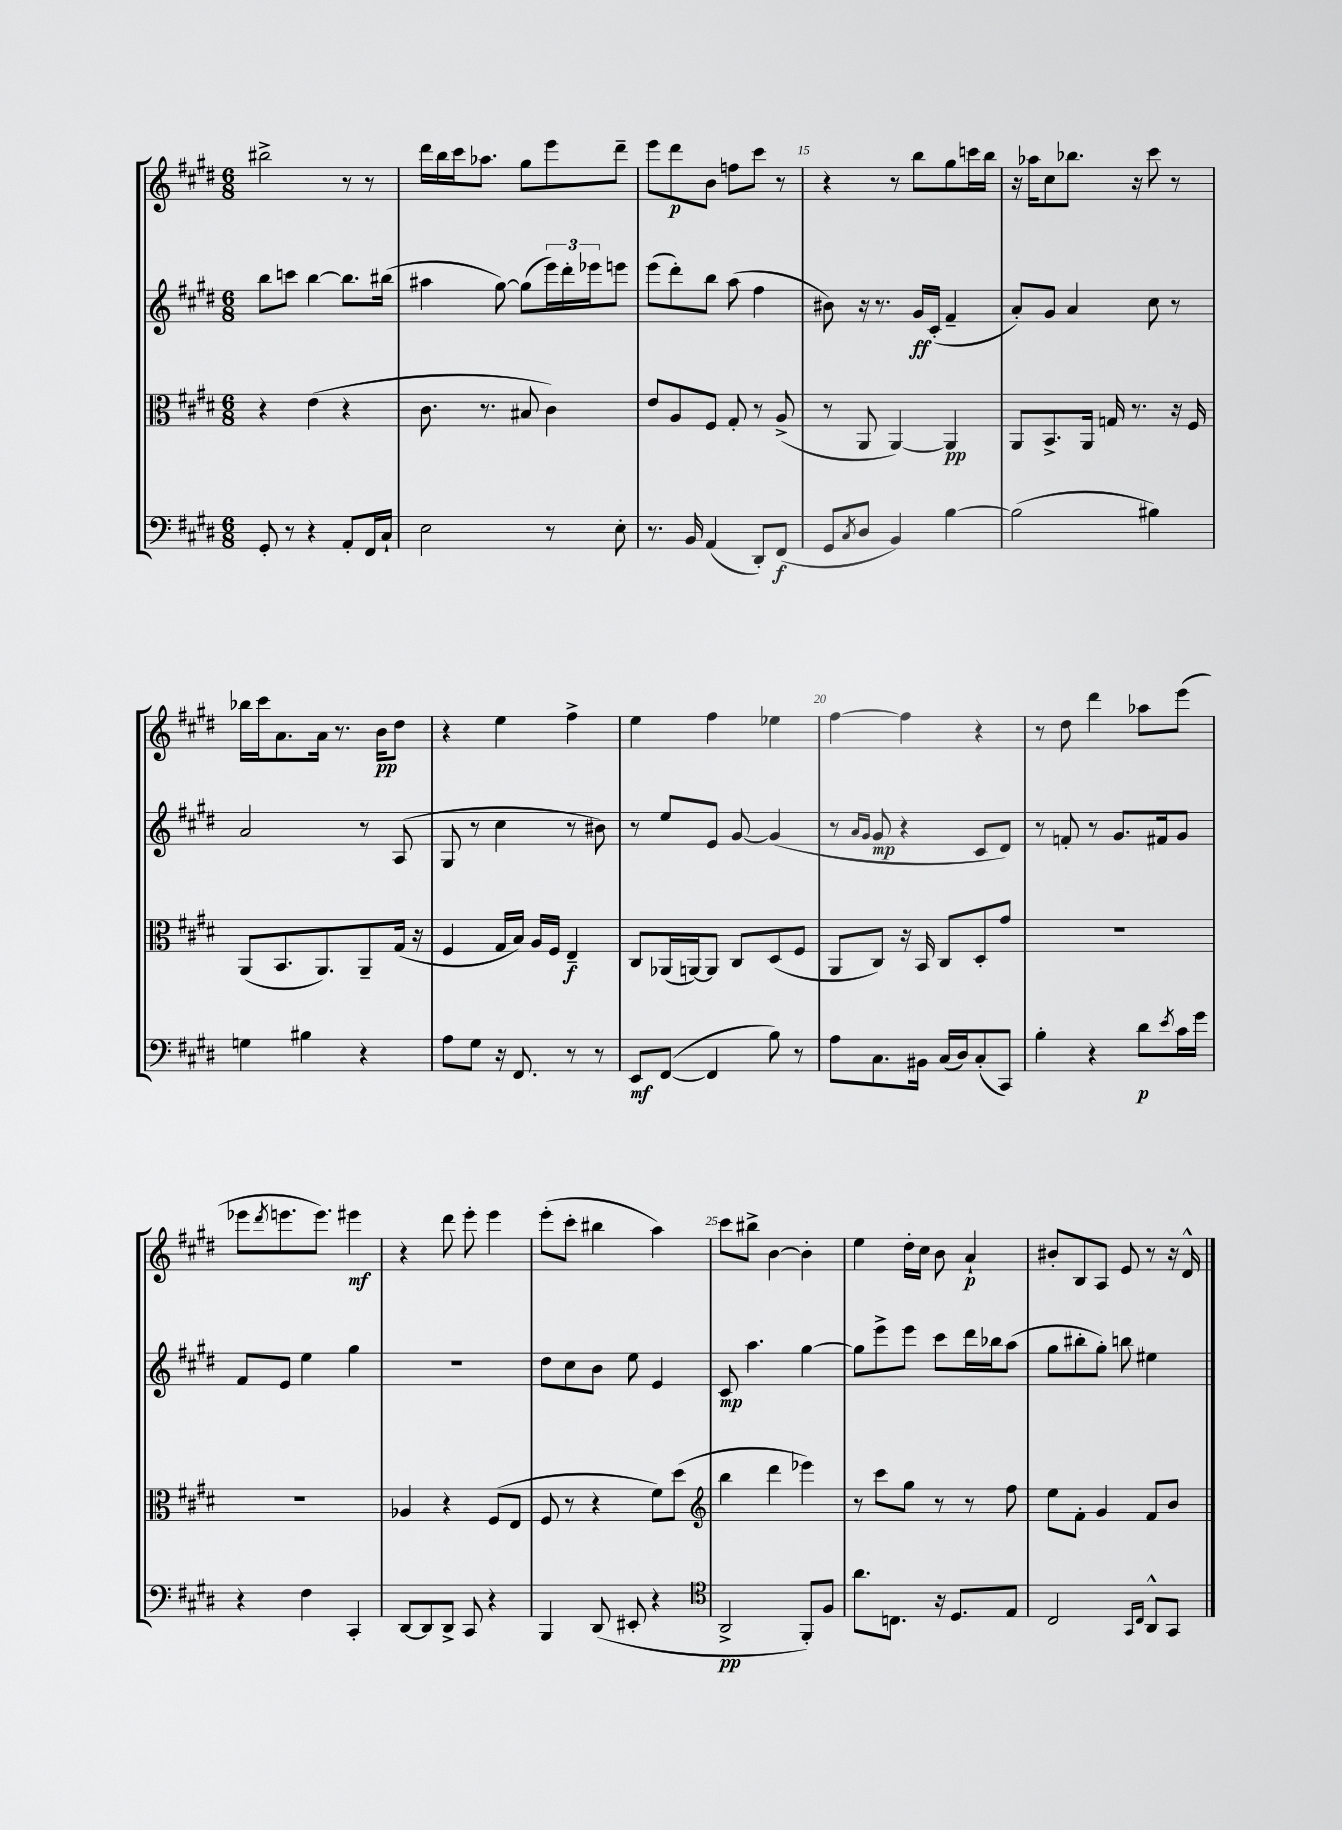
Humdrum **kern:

**kern	**dynam	**kern	**dynam	**kern	**dynam	**kern	**dynam
*part4	*part4	*part3	*part3	*part2	*part2	*part1	*part1
*staff4	*staff4	*staff3	*staff3	*staff2	*staff2	*staff1	*staff1
*clefF4	*	*clefC3	*	*clefG2	*	*clefG2	*
*k[f#c#g#d#]	*	*k[f#c#g#d#]	*	*k[f#c#g#d#]	*	*k[f#c#g#d#]	*
*M6/8	*	*M6/8	*	*M6/8	*	*M6/8	*
=12	=12	=12	=12	=12	=12	=12	=12
8GG#'/	.	4r	.	8bb\L	.	2bb#X^\	.
8r	.	.	.	8cccn\J	.	.	.
4r	.	(4e\	.	[4bb\	.	.	.
8AA'/L	.	4r	.	8.bb\L]	.	8r	.
16FF#/L	.	.	.	.	.	8r	.
16C#`/JJ	.	.	.	(16bb#X\Jk	.	.	.
=13	=13	=13	=13	=13	=13	=13	=13
2E\	.	8.c#\	.	4aa#X\	.	16ddd#\LL	.
.	.	.	.	.	.	16bb\	.
.	.	.	.	.	.	16ccc#\J	.
.	.	8.r	.	.	.	8.aa-X\J	.
.	.	.	.	[8gg#\)	.	.	.
.	.	8B#X/	.	(8gg#\L]	.	8gg#\L	.
8r	.	4c#\)	.	24eee\L)	.	8eee\	.
.	.	.	.	24ddd#'\	.	.	.
.	.	.	.	24eee-X\J	.	.	.
8E'\	.	.	.	8eeen\J	.	8ddd#~\J	.
=14	=14	=14	=14	=14	=14	=14	=14
8.r	.	8e/L	.	(8eee\L	.	8eee\L	.
.	.	8A/	.	8ddd#'\)	.	8ddd#\	p
16BB/	.	.	.	.	.	.	.
(4AA/	.	8F#/J	.	8bb\J	.	8b\J	.
.	.	8G#'/	.	(8aa\	.	8ffn\L	.
8DD#'/L)	.	8r	.	4ff#\	.	8ccc#\J	.
(8FF#/J	f	(8A^/	.	.	.	8r	.
=15	=15	=15	=15	=15	=15	=15	=15
8GG#/L	.	8r	.	8b#X\)	.	4r	.
8qC#/	.	.	.	.	.	.	.
8D#/J	.	8AA/	.	16r	.	.	.
.	.	.	.	8.r	.	.	.
4BB/)	.	[4AA/)	.	.	.	8r	.
.	.	.	.	16g#/LL	ff	8bb\L	.
.	.	.	.	(16c#'/JJ	.	.	.
[4B\	.	4AA/]	pp	4f#~/	.	8gg#\	.
.	.	.	.	.	.	16cccn\L	.
.	.	.	.	.	.	16bb\JJ	.
=16	=16	=16	=16	=16	=16	=16	=16
(2B\]	.	8AA/L	.	8a'/L)	.	16r	.
.	.	.	.	.	.	16aa-X\KL	.
.	.	8.BB^/	.	8g#/J	.	8cc#\	.
.	.	.	.	4a/	.	8.bb-X\J	.
.	.	16AA/Jk	.	.	.	.	.
.	.	16Gn/	.	.	.	.	.
.	.	8.r	.	.	.	16r	.
4B#X\)	.	.	.	8cc#\	.	8ccc#\	.
.	.	16r	.	8r	.	8r	.
.	.	16F#/	.	.	.	.	.
!!LO:LB:g=z
=17	=17	=17	=17	=17	=17	=17	=17
4Gn\	.	(8AA/L	.	2a/	.	16bb-X\LL	.
.	.	.	.	.	.	16ccc#\J	.
.	.	8.BB/	.	.	.	8.a\	.
4B#X\	.	.	.	.	.	.	.
.	.	8.AA/)	.	.	.	16a\Jk	.
.	.	.	.	.	.	8.r	.
4r	.	8AA~/	.	8r	.	.	.
.	.	.	.	.	.	16b\KL	pp
.	.	(16G#/Jk	.	(8A/	.	8dd#\J	.
.	.	16r	.	.	.	.	.
=18	=18	=18	=18	=18	=18	=18	=18
8A\L	.	4F#/	.	8G#/	.	4r	.
8G#\J	.	.	.	8r	.	.	.
16r	.	16G#/LL	.	4cc#\	.	4ee\	.
8.FF#/	.	16B/JJ)	.	.	.	.	.
.	.	16A/LL	.	.	.	.	.
.	.	16F#/JJ	.	.	.	.	.
8r	.	4E~/	f	8r	.	4ff#^\	.
8r	.	.	.	8b#X\)	.	.	.
=19	=19	=19	=19	=19	=19	=19	=19
8EE/L	mf	8C#/L	.	8r	.	4ee\	.
([8FF#/J	.	(16AA-X/L	.	8ee/L	.	.	.
.	.	[16AAn/J)	.	.	.	.	.
4FF#/]	.	8AA/J]	.	8e/J	.	4ff#\	.
.	.	8C#/L	.	[8g#/	.	.	.
8B\)	.	(8D#/	.	(4g#/]	.	4ee-X\	.
8r	.	8F#/J	.	.	.	.	.
=20	=20	=20	=20	=20	=20	=20	=20
8A\L	.	8AA/L	.	8r	.	[4ff#\	.
.	.	.	.	16qqa/LL	.	.	.
.	.	.	.	16qqg#/JJ	.	.	.
8.C#\	.	8C#/J)	.	8g#/	mp	.	.
.	.	16r	.	4r	.	4ff#\]	.
16BB#X\Jk	.	16BB/	.	.	.	.	.
(16C#/LL	.	8C#/L	.	.	.	.	.
16D#/J)	.	.	.	.	.	.	.
(8C#'/	.	8D#'/	.	8c#/L	.	4r	.
8CC#/J)	.	8g#/J	.	8d#/J)	.	.	.
=21	=21	=21	=21	=21	=21	=21	=21
4B'\	.	2.r	.	8r	.	8r	.
.	.	.	.	8fn'/	.	8dd#\	.
4r	.	.	.	8r	.	4ddd#\	.
.	.	.	.	8.g#/L	.	.	.
8d#\L	p	.	.	.	.	8aa-X\L	.
.	.	.	.	16f#X/k	.	.	.
8qe/	.	.	.	.	.	.	.
16c#\L	.	.	.	8g#/J	.	(8eee\J	.
16g#\JJ	.	.	.	.	.	.	.
!!LO:LB:g=z
=22	=22	=22	=22	=22	=22	=22	=22
4r	.	2.r	.	8f#/L	.	8eee-X\L	.
.	.	.	.	.	.	8qddd#/	.
.	.	.	.	8e/J	.	8.eeen\	.
4F#\	.	.	.	4ee\	.	.	.
.	.	.	.	.	.	8.eee\J)	.
4CC#'/	.	.	.	4gg#\	.	4eee#X\	mf
=23	=23	=23	=23	=23	=23	=23	=23
[8DD#/L	.	4A-X/	.	2.r	.	4r	.
8DD#/]	.	.	.	.	.	.	.
8DD#^/J	.	4r	.	.	.	8ddd#\	.
8CC#/	.	.	.	.	.	8eee'\	.
4r	.	(8F#/L	.	.	.	4eee\	.
.	.	8E/J	.	.	.	.	.
=24	=24	=24	=24	=24	=24	=24	=24
4BBB/	.	8F#/	.	8dd#\L	.	(8eee'\L	.
.	.	8r	.	8cc#\	.	8ccc#'\J	.
(8DD#/	.	4r	.	8b\J	.	4bb#X\	.
8EE#X'/	.	.	.	8ee\	.	.	.
4r	.	8f#\L)	.	4e/	.	4aa\)	.
.	.	(8dd#\J	.	.	.	.	.
=25	=25	=25	=25	=25	=25	=25	=25
*clefC4	*	*clefG2	*	*	*	*	*
2AA^/	pp	4bb\	.	8c#/	mp	8ccc#\L	.
.	.	.	.	4.aa\	.	8bb#X^\J	.
.	.	4ddd#\	.	.	.	[4b\	.
8FF#'/L)	.	4eee-X\)	.	[4gg#\	.	4b'\]	.
8F#/J	.	.	.	.	.	.	.
=26	=26	=26	=26	=26	=26	=26	=26
8.a\L	.	8r	.	8gg#\L]	.	4ee\	.
.	.	8ccc#\L	.	8eee^\	.	.	.
8.Cn\J	.	.	.	.	.	.	.
.	.	8gg#\J	.	8eee\J	.	16dd#'\LL	.
.	.	.	.	.	.	16cc#\JJ	.
16r	.	8r	.	8ccc#\L	.	8b\	.
8.D#/L	.	.	.	.	.	.	.
.	.	8r	.	16ddd#\L	.	4a`/	p
.	.	.	.	16bb-X\J	.	.	.
8E/J	.	8ff#\	.	(8aa\J	.	.	.
=27	=27	=27	=27	=27	=27	=27	=27
2C#/	.	8ee\L	.	8gg#\L	.	8b#X'/L	.
.	.	8f#'\J	.	8bb#X'\	.	8B/	.
.	.	4g#/	.	8gg#'\J)	.	8A/J	.
.	.	.	.	8bbn\	.	8e/	.
16qqGG#/LL	.	.	.	.	.	.	.
16qqC#/JJ	.	.	.	.	.	.	.
8AA^^/L	.	8f#/L	.	4ee#X\	.	8r	.
8GG#/J	.	8b/J	.	.	.	16r	.
.	.	.	.	.	.	16d#^^/	.
==	==	==	==	==	==	==	==
*-	*-	*-	*-	*-	*-	*-	*-
